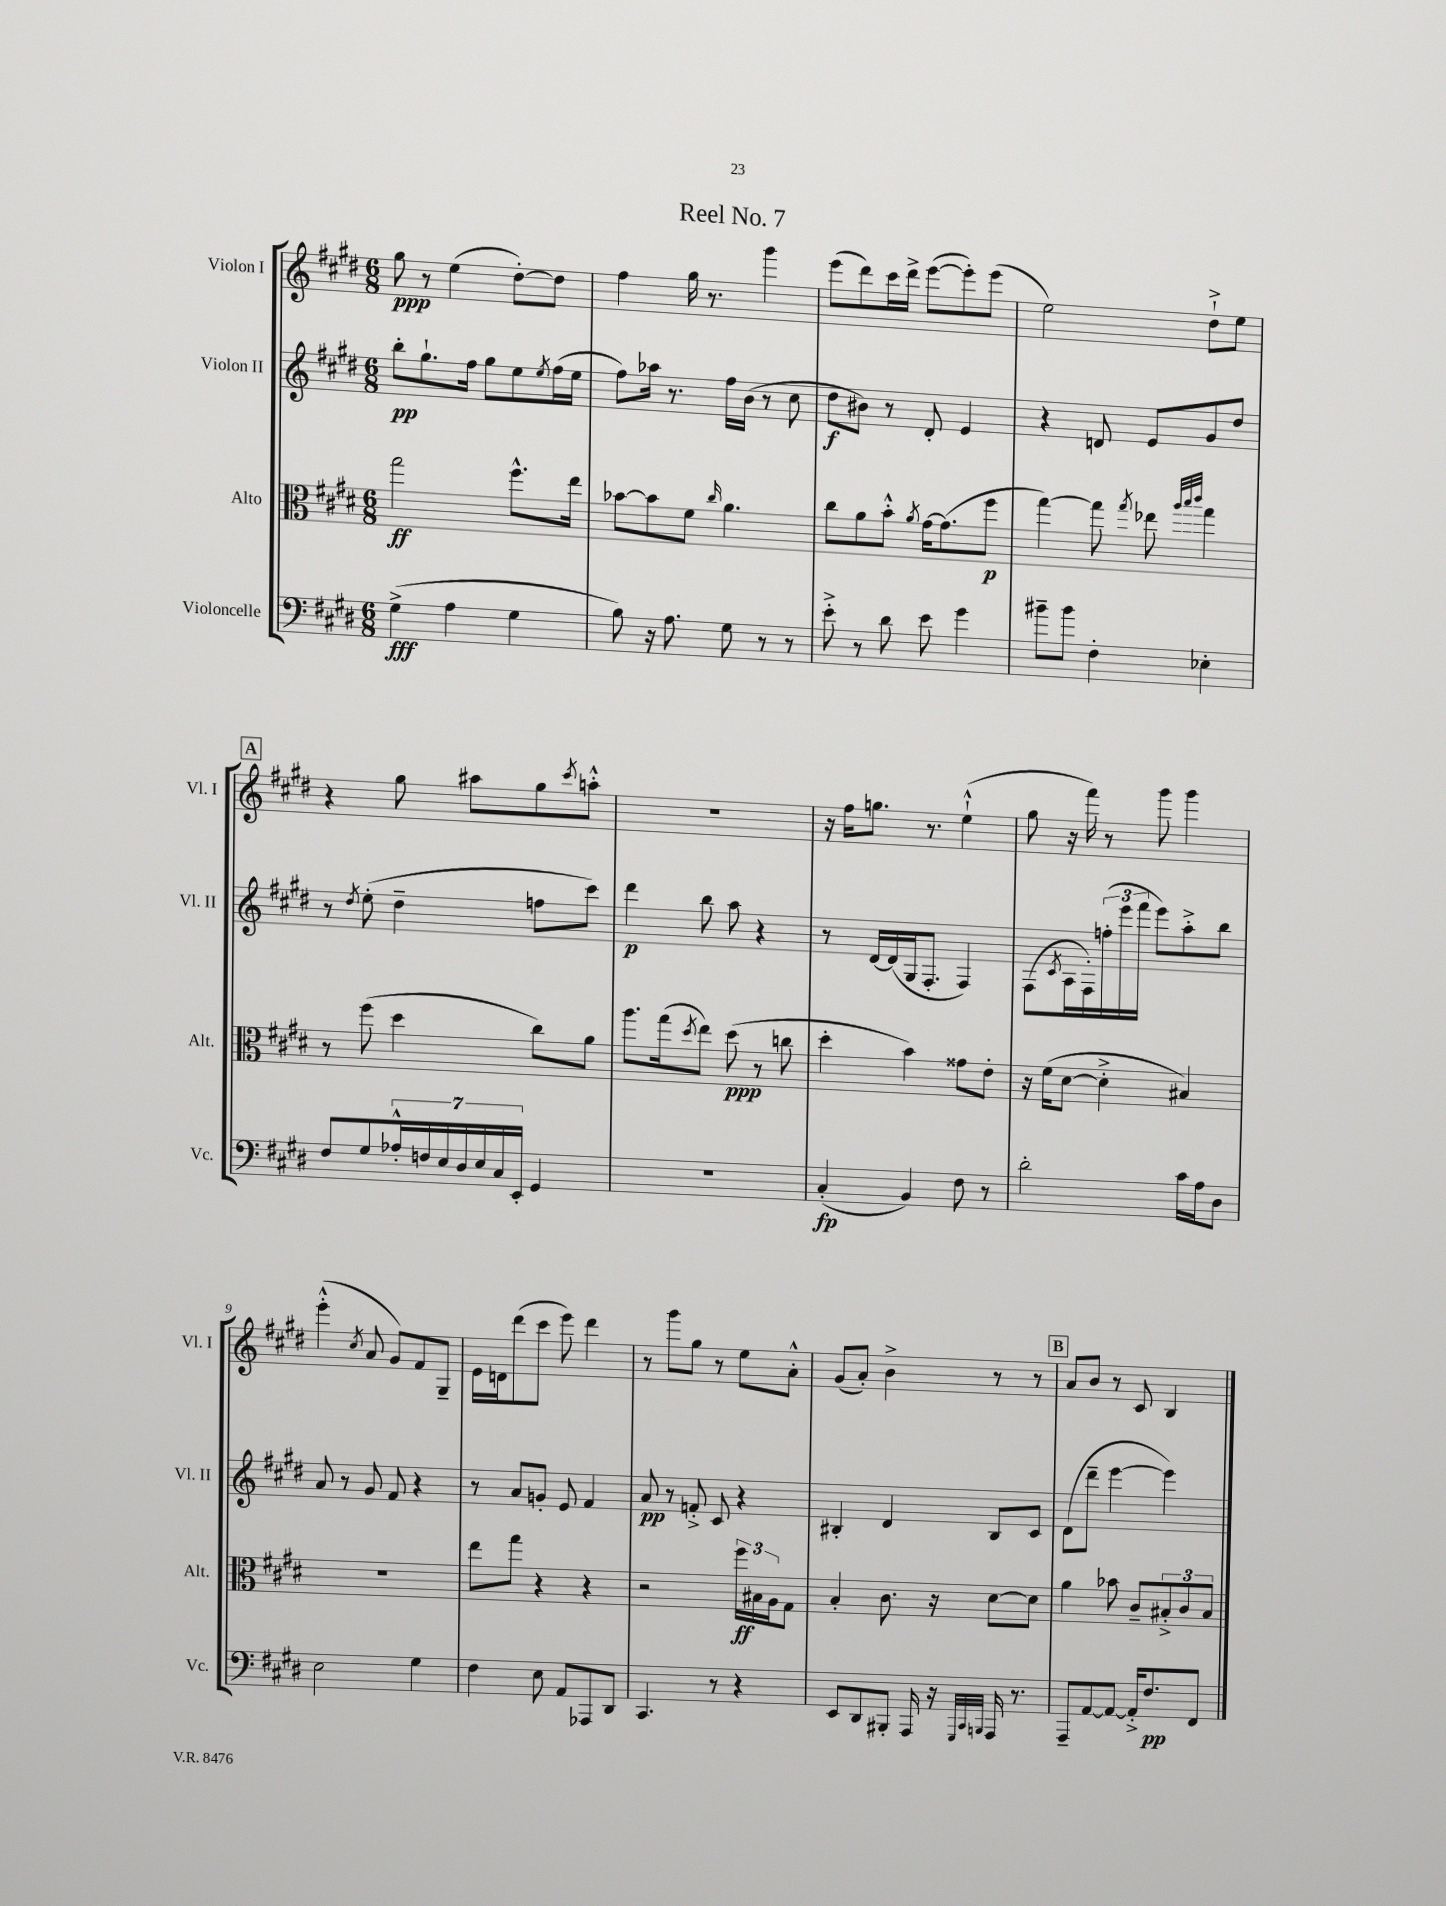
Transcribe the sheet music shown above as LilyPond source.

\header { title = "Reel No. 7" }
<<
\new StaffGroup <<
\new Staff = "s0" \with { instrumentName = "Violon I" shortInstrumentName = "Vl. I" } {
    \clef treble \key e \major \numericTimeSignature \time 6/8
    gis''8\ppp r8 e''4( dis''8~-.) dis''8 |
    fis''4 gis''16 r8. gis'''4 |
    e'''8( dis'''8) cis'''16 dis'''16-> e'''8~( e'''8-.) e'''8( |
    e''2) dis''8-!-> e''8 |
    \mark \markup { \box "A" } r4 gis''8 ais''8 gis''8 \acciaccatura { cis'''8 } a''8-.-^ |
    R2. |
    r16 fis''16 g''8. r8. e''4-!-^( |
    gis''8 r16 fis'''16) r8 gis'''8 gis'''4 |
    e'''4-.-^( \acciaccatura { cis''8 } a'8 gis'8) fis'8 gis8-- |
    e'16 d'16 dis'''8( cis'''8 e'''8) dis'''4 |
    r8 gis'''8 gis''8 r8 e''8 a'8-.-^ |
    gis'8( a'8-.) b'4-> r8 r8 |
    \mark \markup { \box "B" } a'8 b'8 r8 cis'8 b4 \bar "|." |
}
\new Staff = "s1" \with { instrumentName = "Violon II" shortInstrumentName = "Vl. II" } {
    \clef treble \key e \major \numericTimeSignature \time 6/8
    b''8-.\pp gis''8.-! fis''16 gis''8 e''8 \acciaccatura { e''8 } fis''16( e''16 |
    fis''8) aes''16 r8. fis''16 b'16( r8 cis''8 |
    dis''8\f bis'8) r8 dis'8-. e'4 |
    r4 d'8 e'8 gis'8 dis''8 |
    \mark \markup { \box "A" } r8 \acciaccatura { dis''8 } e''8-.( dis''4-- f''8 cis'''8) |
    dis'''4\p b''8 a''8 r4 |
    r8 dis'16~ dis'16( gis16 fis8.-. fis4) |
    fis8( \acciaccatura { cis'8 } a16 fis16-.) \tuplet 3/2 { f''16-.( e'''16 fis'''16 } e'''8) a''8-.-> b''8 |
    a'8 r8 gis'8 fis'8 r4 |
    r8 a'8 g'8-. e'8 fis'4 |
    a'8\pp r8 f'8-.-> cis'8 r4 |
    bis4-. dis'4 bis8 cis'8 |
    \mark \markup { \box "B" } dis'8( dis'''8-- e'''4~ e'''4) \bar "|." |
}
\new Staff = "s2" \with { instrumentName = "Alto" shortInstrumentName = "Alt." } {
    \clef alto \key e \major \numericTimeSignature \time 6/8
    gis''2\ff fis''8.-^ e''16 |
    bes'8~ bes'8 fis'8 \grace { cis''16 } a'4. |
    cis''8 a'8 b'8-.-^ \acciaccatura { a'8 } gis'16~ gis'8.( fis''8\p |
    gis''4~) gis''8 \acciaccatura { gis''8 } ees''8 \grace { a''32 b''32 cis'''32 } gis''4 |
    \mark \markup { \box "A" } r8 fis''8( dis''4 cis''8) a'8 |
    a''8. gis''16( \acciaccatura { dis''8 } e''8) dis''8\ppp( r8 c''8 |
    dis''4-. b'4) gisis'8 e'8-. |
    r16 fis'16( dis'8~ dis'4-.-> bis4) |
    R2. |
    e''8 gis''8 r4 r4 |
    r2 \tuplet 3/2 { fis''16\ff bis16 a16 } gis8 |
    b4-. cis'8. r16 dis'8~ dis'8 |
    \mark \markup { \box "B" } a'4 bes'8 cis'8-- \tuplet 3/2 { bis8-.-> cis'8 bis8 } \bar "|." |
}
\new Staff = "s3" \with { instrumentName = "Violoncelle" shortInstrumentName = "Vc." } {
    \clef bass \key e \major \numericTimeSignature \time 6/8
    gis4->\fff( a4 gis4 |
    b8) r16 a8. gis8 r8 r8 |
    e'8-.-> r8 dis'8 e'8 gis'4 |
    bis'8-- bis'8 fis4-. ees4-. |
    \mark \markup { \box "A" } fis8 gis8 \tuplet 7/4 { aes16-.-^ f16 e16 dis16 e16 cis16 e,16-. } gis,4 |
    R2. |
    cis4-.\fp( b,4) fis8 r8 |
    dis'2-. cis'16 a16 dis8 |
    e2 gis4 |
    fis4 e8 a,8 aes,,8 dis,8 |
    cis,4. r8 r4 |
    e,8 dis,8 bis,,8-. a,,16 r16 \grace { gis,,32 cis,32 b,,32 } a,,16 r8. |
    \mark \markup { \box "B" } a,,8-- a,8~ a,8~ a,16-.-> fis8.\pp fis,8 \bar "|." |
}
>>
>>
